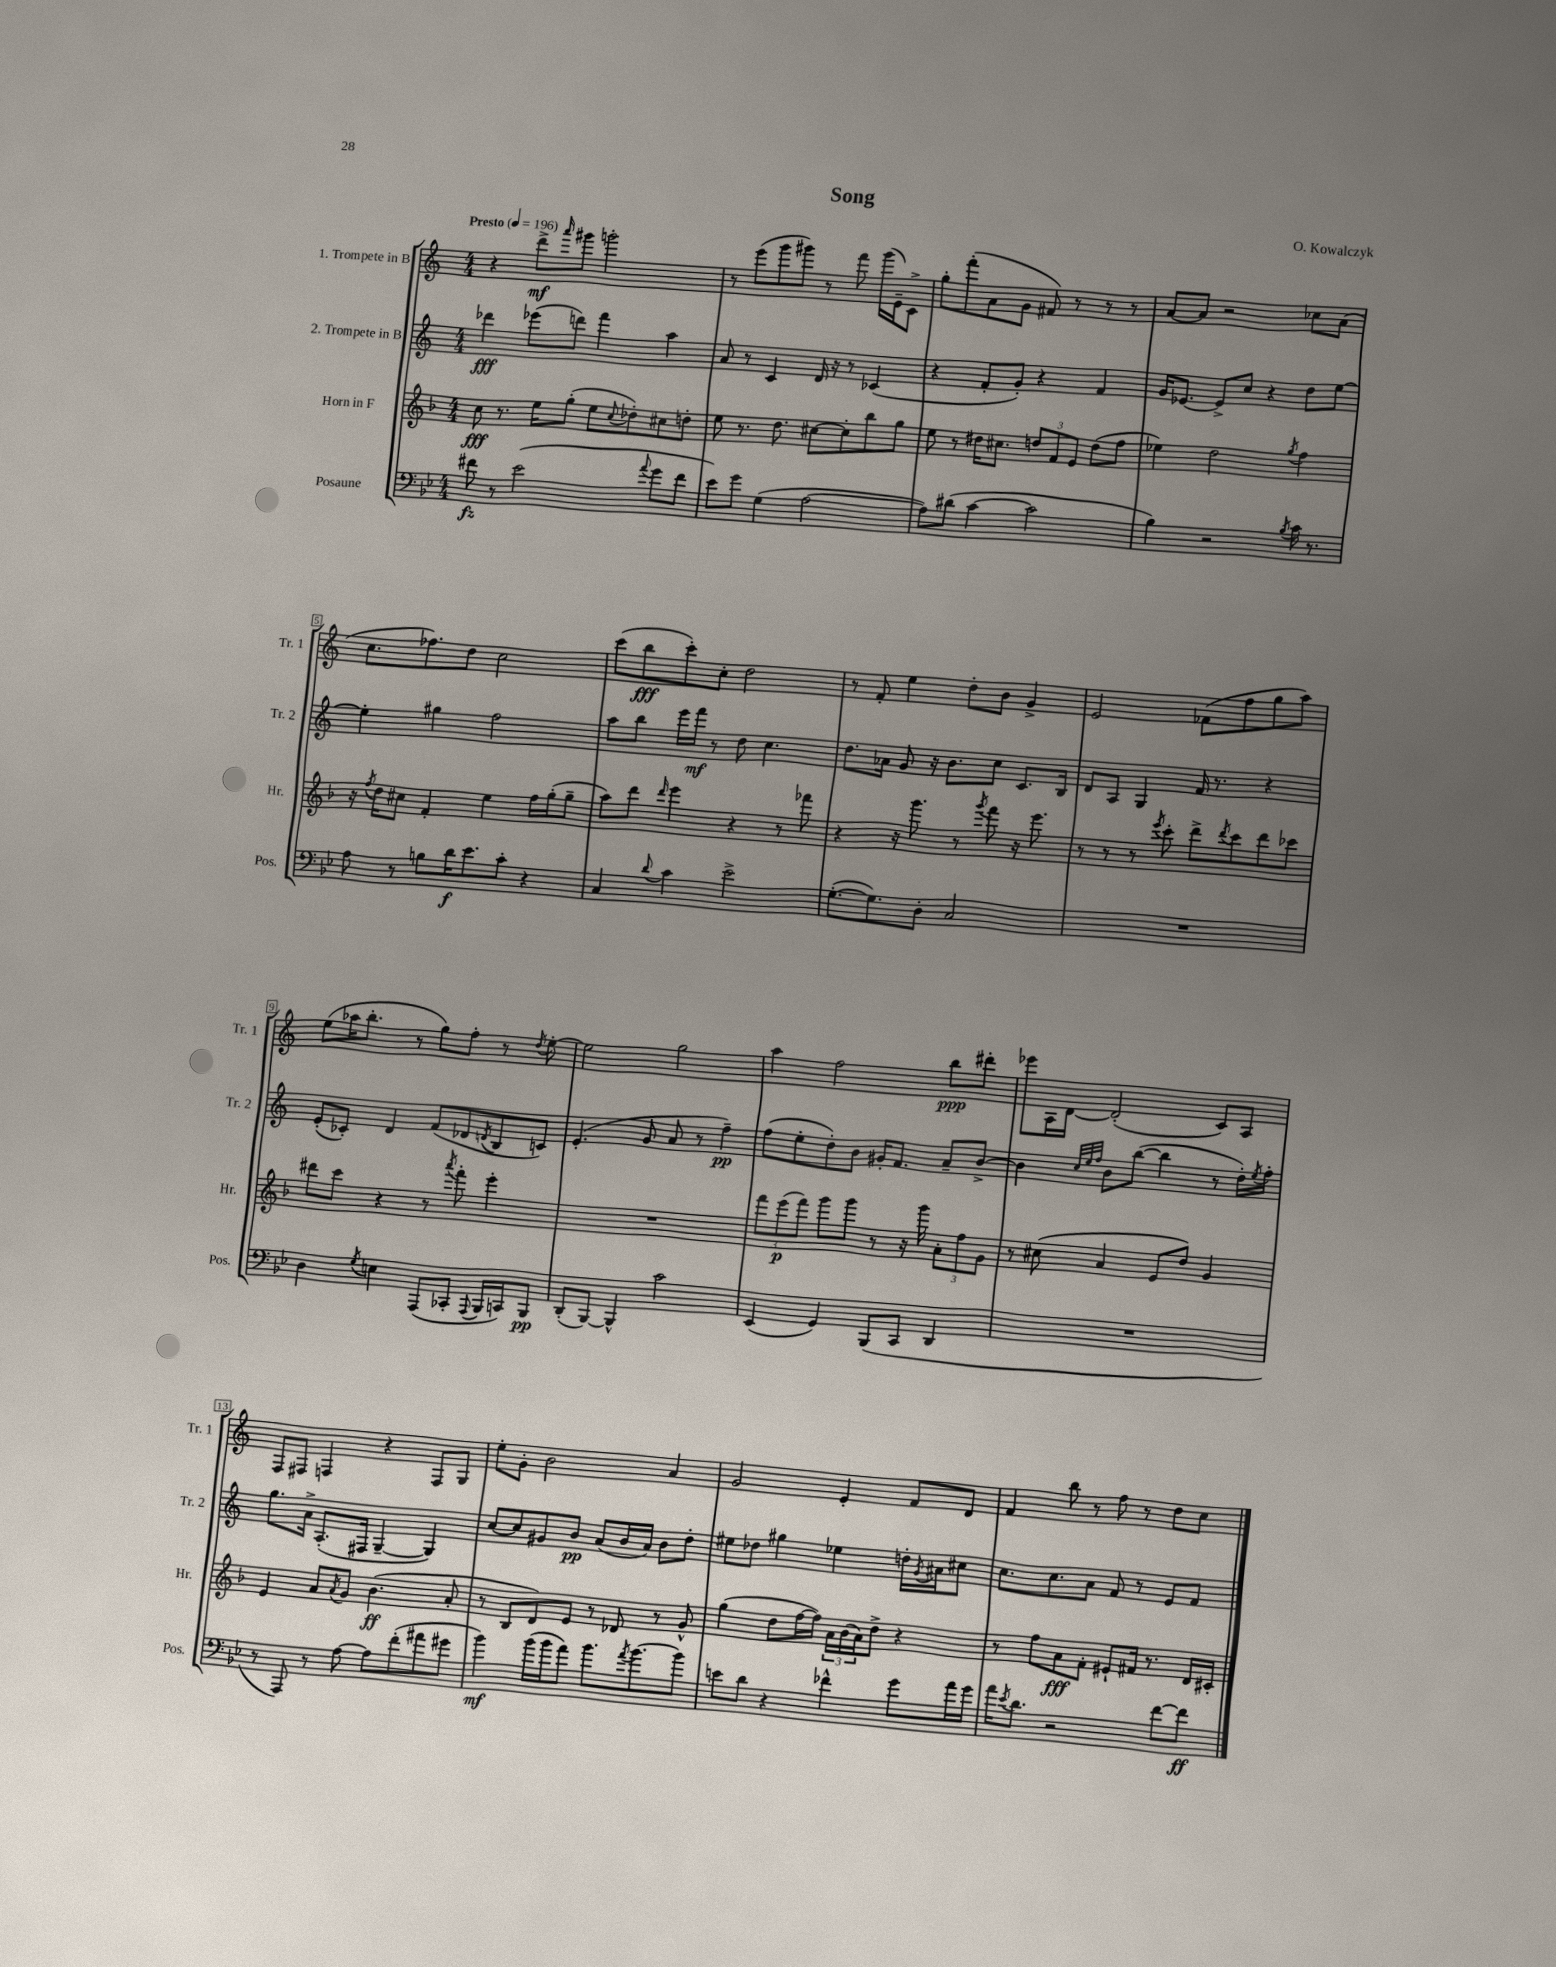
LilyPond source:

\header { title = "Song" composer = "O. Kowalczyk" }
<<
\new StaffGroup <<
\new Staff = "s0" \with { instrumentName = "1. Trompete in B" shortInstrumentName = "Tr. 1" } {
    \clef treble \key c \major \numericTimeSignature \time 4/4 \tempo "Presto" 4 = 196
    r4 d'''8->\mf \grace { a'''16 } gis'''8 g'''2-. |
    r8 e'''8( g'''8 gis'''8) r8 f'''8 gis'''16( e'16--) c'8-> |
    g''8-. f'''8-.( a'8 g'8 fis'8) r8 r8 r8 |
    a'8~ a'8 r2 ces''8 a'8( |
    c''8. fes''8.) d''8 c''2 |
    c'''8( b''8\fff c'''8-.) c''8-. d''2 |
    r8 f'8-. e''4 d''8-. b'8 g'4-> |
    e'2 fes'8( f''8 g''8 a''8) |
    e''8( aes''16 b''8.-. r8 g''8) f''8-. r8 \acciaccatura { d''8 } e''8~-. |
    e''2 g''2 |
    a''4 f''2 b''8\ppp dis'''8-. |
    ees'''8 a16 d'16~ d'2-.( c'8) a8 |
    f8 fis8 f4 r4 f8 g8 |
    e''8-. g'8-. b'2 a'4 |
    g'2 e'4-. f'8 d'8 |
    f'4 b''8 r8 f''8 r8 d''8 c''8 \bar "|." |
}
\new Staff = "s1" \with { instrumentName = "2. Trompete in B" shortInstrumentName = "Tr. 2" } {
    \clef treble \key c \major \numericTimeSignature \time 4/4
    des'''4\fff ees'''8( d'''8) f'''4 a''4 |
    a'8 r8 c'4 d'16 r16 r8 ces'4( |
    r4 f'8-. g'8-.) r4 f'4 |
    g'16 ees'8.~ ees'8-> c''8 r4 d''8 e''8~ |
    e''4-. gis''4 f''2 |
    a''8 b''8 e'''16 f'''16\mf r8 d''8 c''4. |
    d''8. aes'16 g'8 r16 b'8. c''8 c'8. b16 |
    d'8 a8 g4 f'16 r8. r4 |
    e'8-.( ces'8-.) d'4 f'8( des'8 \acciaccatura { d'8 } b8 c'8) |
    e'4.-.( g'8 a'8 r8 f''4--\pp) |
    f''8( e''8-. d''8-.) b'8 gis'16-. f'8. a'8-- b'8~-> |
    b'4 \grace { c''32 e''32 f''32 } b'8 b''8~( b''4 r8 d''16-.) \acciaccatura { e''8 } f''16-. |
    g''8. a'16-> a8.-.( fis16 g4~-- g4) |
    c''8~ c''8 gis'8 b'8\pp a'8( b'16 a'16) b'8 d''8-. |
    eis''8 des''8 gis''4 ees''4 d''16-. \acciaccatura { g'8 } ais'16 cis''8 |
    c''8. c''8. a'8 f'8 r8 e'8 f'8 \bar "|." |
}
\new Staff = "s2" \with { instrumentName = "Horn in F" shortInstrumentName = "Hr." } {
    \clef treble \key f \major \numericTimeSignature \time 4/4
    c''8\fff r8. e''16 g''8-.( e''8 \appoggiatura { c''8 } des''8-.) cis''8 d''8-. |
    e''8 r8. d''8. cis''8~ cis''8-. bes''8 g''8 |
    e''8 r8 dis''16 cis''8. \tuplet 3/2 { d''8 f'8 e'8 } d''8( f''8 |
    ees''4) d''2 \acciaccatura { g''8 } f''4 |
    r16 \acciaccatura { f''8 } d''16 cis''8 f'4-. e''4 f''16 g''16-.( g''8-- |
    a''8) d'''8 \grace { d'''16 } e'''4 r4 r8 fes'''8 |
    r4 r16 g'''8. r8 \acciaccatura { g'''8 } f'''8 r16 e'''8. |
    r8 r8 r8 \acciaccatura { e'''8 } c'''8-. d'''8-> \acciaccatura { d'''8 } c'''8 d'''8 ces'''8 |
    dis'''8 c'''8 r4 r8 \acciaccatura { a'''8 } f'''8-. e'''4-. |
    R1 |
    \tuplet 3/2 { f'''8 e'''8\p( f'''8) } g'''8 g'''8 r8 r16 g'''16 \tuplet 3/2 { a'8-. f''8 g'8 } |
    r8 cis''8( a'4 e'8 d''8) g'4 |
    e'4 a'8 \acciaccatura { a'8 } g'8 bes'4.\ff( a'8-. |
    r8 bes8 d'8) e'8 r8 des'8 r8 g'8-^ |
    g''4( d''8 f''16~ f''16) \tuplet 3/2 { a'16 bes'16( a'16) } d''8-> r4 |
    r8 f''8 a'8\fff f'8-. eis'8-! fis'16 r8. d'16 cis'16-. \bar "|." |
}
\new Staff = "s3" \with { instrumentName = "Posaune" shortInstrumentName = "Pos." } {
    \clef bass \key bes \major \numericTimeSignature \time 4/4
    fis'8\fz r8 ees'2( \appoggiatura { a'8 } g'8 fis'8 |
    ees'8) g'8 g4( a2~ |
    a8) dis'8( c'4~ c'2 |
    bes4) r2 \acciaccatura { bes8 } c'16 r8. |
    a8 r8 b8 d'16\f ees'8. c'8-. r4 |
    c4 \appoggiatura { d'8 } c'4 ees'2-> |
    g8.~-.( g8.) d8-. c2 |
    R1 |
    d4 \acciaccatura { g8 } e4 a,,8( ces,8-. \appoggiatura { a,,8 } bes,,16 c,16) bes,,8\pp |
    d,8-.( bes,,8~) bes,,4-^ c'2 |
    ees,4( g,4) bes,,8( c,8 d,4 |
    R1 |
    r8 a,,8) r8 a8~ a8 f'8-.( ais'8 gis'8 |
    bes'4\mf) bes'16( bes'16 a'8) bes'8. \acciaccatura { a'8 } bes'8.~ bes'8 |
    e'8 d'8 r4 fes'4-^ g'8 a'16 g'16 |
    a'16 \acciaccatura { ees'8 } d'8. r2 f'8~ f'8\ff \bar "|." |
}
>>
>>
\layout { \context { \Score \override BarNumber.stencil = #(make-stencil-boxer 0.1 0.3 ly:text-interface::print) } }
